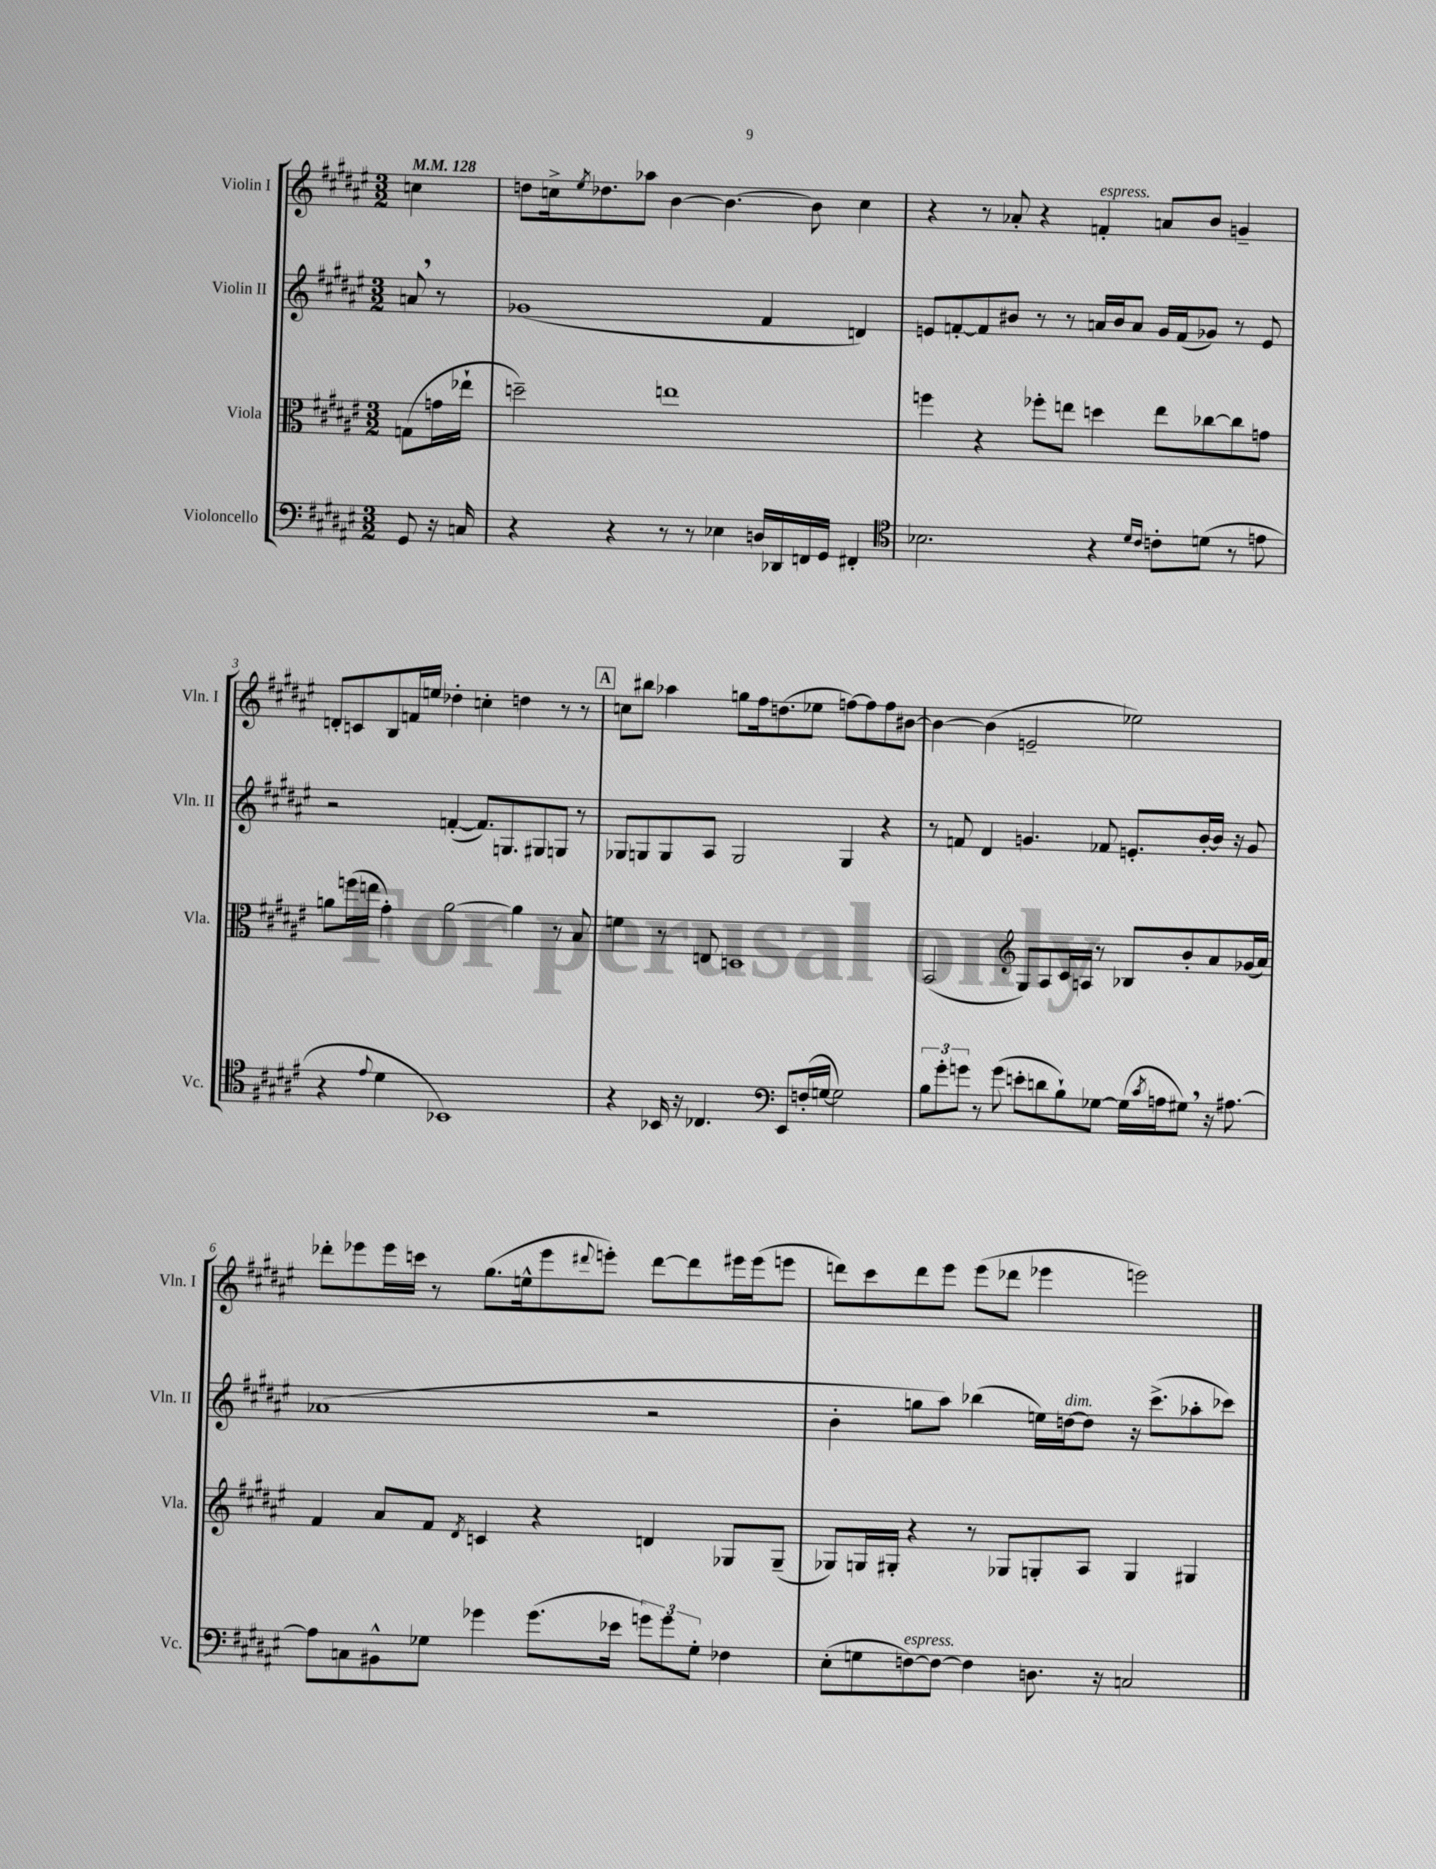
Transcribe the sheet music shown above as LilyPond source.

<<
\new StaffGroup <<
\new Staff = "s0" \with { instrumentName = "Violin I" shortInstrumentName = "Vln. I" } {
    \clef treble \key fis \major \numericTimeSignature \time 3/2 \partial 4 \tempo 4 = 128
    c''4 |
    d''8 c''16-> \acciaccatura { eis''8 } des''8. aes''8 b'4~ b'4.~ b'8 c''4 |
    r4 r8 aes'8-. r4 f'4-.^\markup { \italic "espress." } a'8 b'8 g'4-- |
    d'8-. c'8 b8 f'16 e''16 des''4-. c''4-. d''4 r8 r8 |
    \mark \markup { \box "A" } c''8 bis''8 aes''4 g''8 fis''16 d''8.( ees''8 f''8~) f''8 f''8 bis'8~ |
    bis'4~ bis'4( e'2-- ees''2) |
    des'''8-. ees'''8 ees'''16 c'''16 r8 gis''8.( e''16-^ ees'''8 \appoggiatura { dis'''8 } e'''8-.) dis'''8~ dis'''8 eis'''16 eis'''16( e'''8 |
    d'''8) cis'''8 d'''8 eis'''8 eis'''8( des'''8 ees'''4 e'''2) \bar "|." |
}
\new Staff = "s1" \with { instrumentName = "Violin II" shortInstrumentName = "Vln. II" } {
    \clef treble \key fis \major \numericTimeSignature \time 3/2 \partial 4
    a'8 \breathe r8 |
    ges'1( fis'4 d'4) |
    e'8 f'8~-. f'8 bis'8 r8 r8 a'16 bis'16 a'8 gis'16 f'16( ges'8) r8 e'8 |
    r2 f'4~-.( f'8.) g8. gis8 g8 r8 |
    \mark \markup { \box "A" } ges8 g8 g8 ais8 g2 g4 r4 |
    r8 f'8 dis'4 g'4. fes'8 e'8.-. b'16~-. b'16 r16 g'8 |
    aes'1( r2 |
    b'4-. g''8 ais''8) bes''4( e''16) d''16~^\markup { \italic "dim." } d''8 r16 cis'''8.->( aes''8-. ces'''8) \bar "|." |
}
\new Staff = "s2" \with { instrumentName = "Viola" shortInstrumentName = "Vla." } {
    \clef alto \key fis \major \numericTimeSignature \time 3/2 \partial 4
    g8( g'16 ees''16-! |
    d''2--) e''1 |
    f''4 r4 fes''8-. e''8 d''4 e''8 ces''8~ ces''8 g'8 |
    a'8 f''16( e''16 gis'4-.) a'2~ a'4 r8 b8 |
    \mark \markup { \box "A" } f'4 r8 e8 d1 |
    b,2( \clef treble gis8) ais8 cis'16 a16 r8 bes8 b'8-. ais'8 ges'16( ais'16) |
    fis'4 ais'8 fis'8 \acciaccatura { dis'8 } c'4 r4 d'4 ges8 ges8--( |
    ges8) g16 gis16-. r4 r8 ges8 g8-. ais8 g4 gis4 \bar "|." |
}
\new Staff = "s3" \with { instrumentName = "Violoncello" shortInstrumentName = "Vc." } {
    \clef bass \key fis \major \numericTimeSignature \time 3/2 \partial 4
    gis,8 r16 c16 |
    r4 r4 r8 r8 ees4 d16 des,16 f,16 gis,16 fis,4-. |
    \clef tenor bes2. r4 \grace { dis'16 cis'16 } c'8-. d'8( r8 e'8 |
    r4 \appoggiatura { eis'8 } dis'4 bes,1) |
    \mark \markup { \box "A" } r4 bes,16 r16 ces4. \clef bass eis,8 f16-.( g16~ g2) |
    \tuplet 3/2 { b8 gis'8-. g'8 } r8 g'8( e'8-. d'8 b8-!) ges8~ ges16( \acciaccatura { cis'8 } a16 gis8) \breathe r16 ais8.~ |
    ais8 c8 bis,8-^ ges8 ges'4 ges'8.( ees'16 \tuplet 3/2 { g'8) g'8 ges8-. } fes4 |
    eis8-.( g8 f8~^\markup { \italic "espress." }) f8~ f4 d8. r16 c2 \bar "|." |
}
>>
>>
